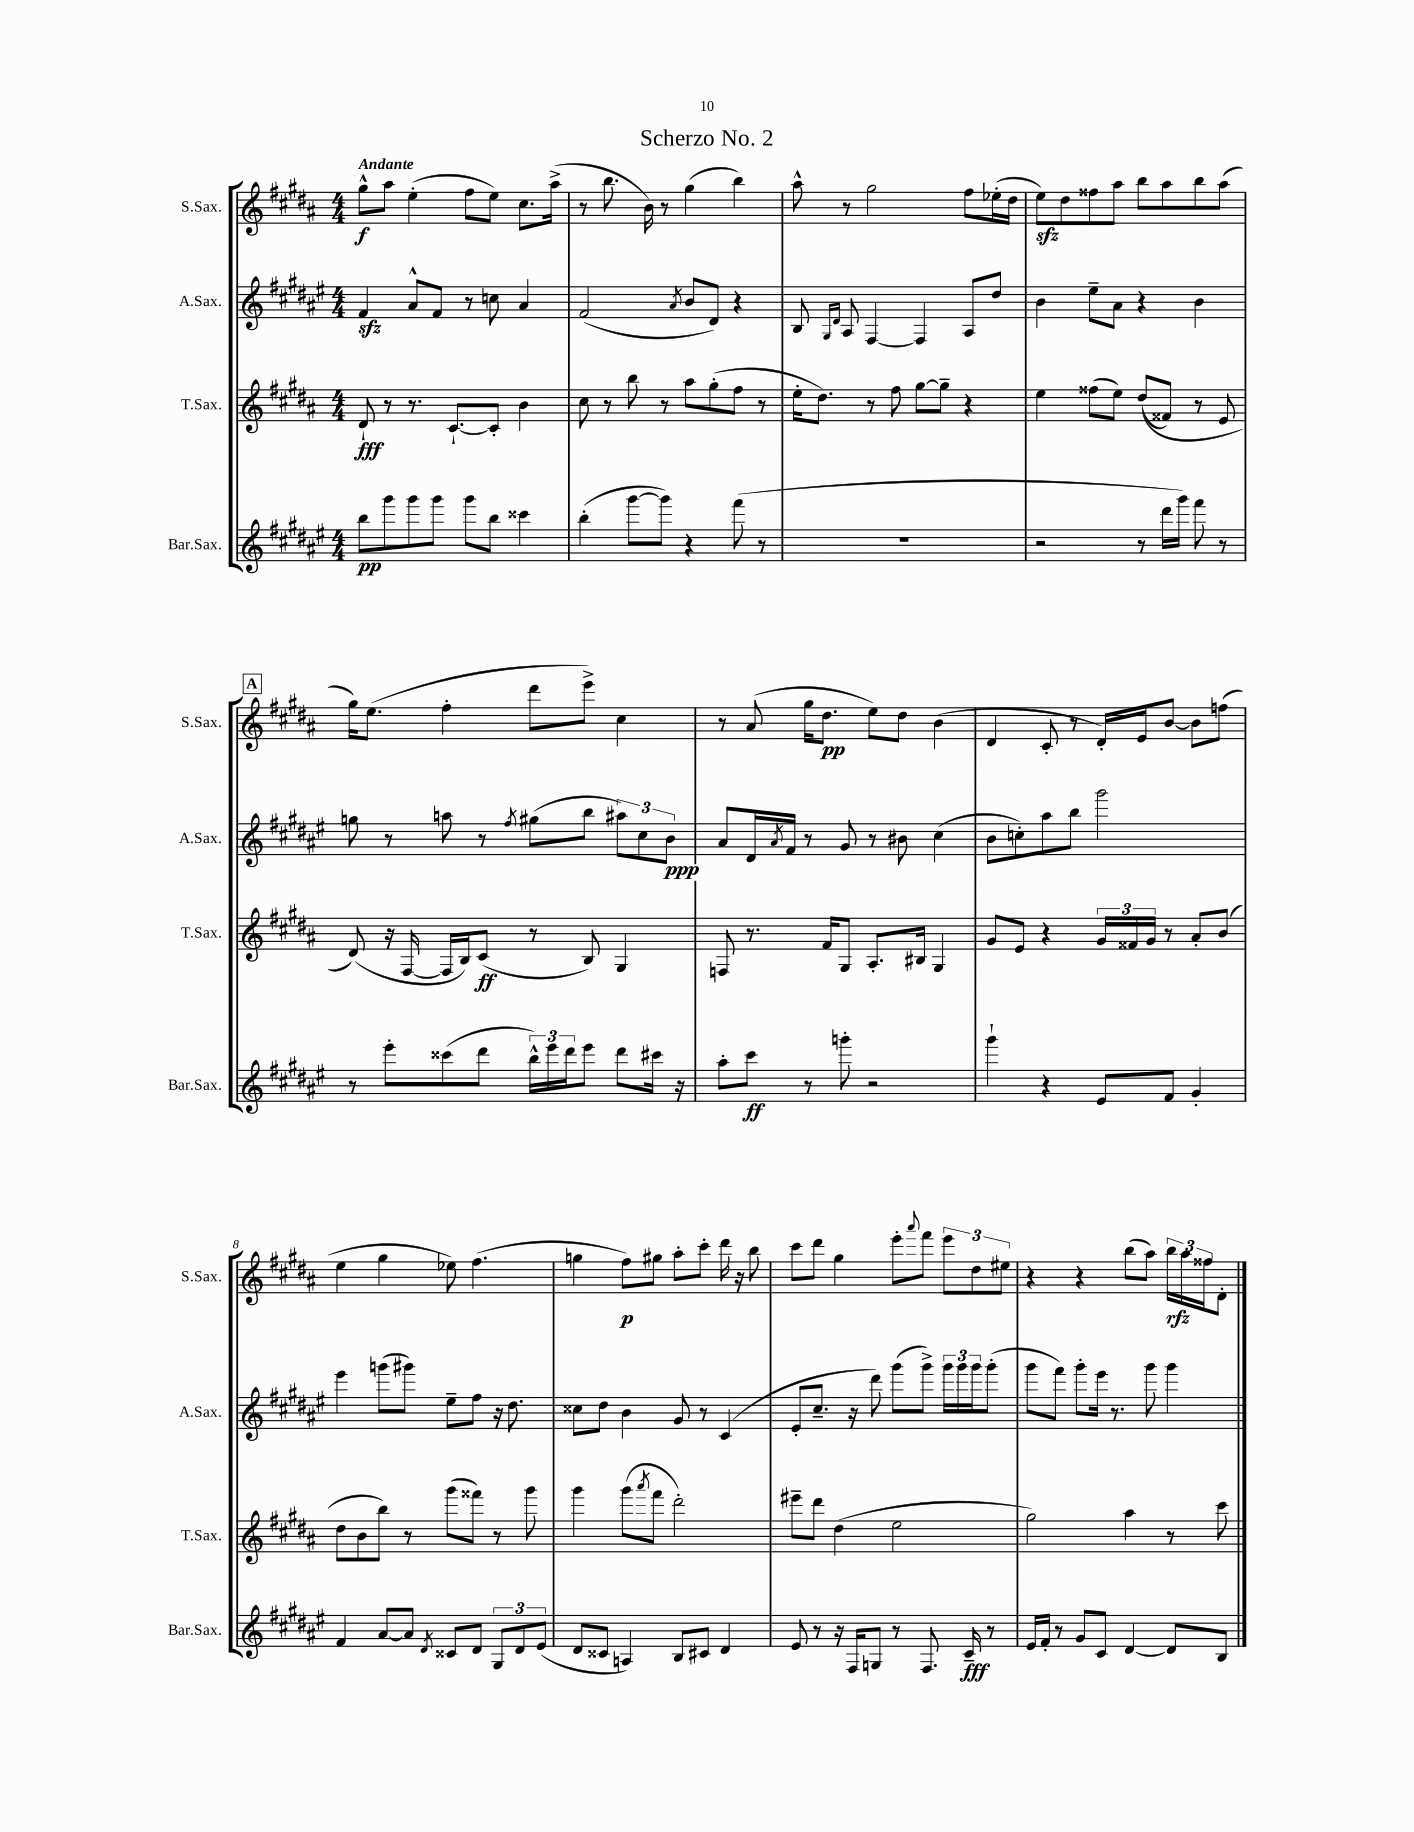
\header { title = "Scherzo No. 2" }
<<
\new StaffGroup <<
\new Staff = "s0" \with { instrumentName = "S.Sax." shortInstrumentName = "S.Sax." } {
    \clef treble \key b \major \numericTimeSignature \time 4/4 \tempo "Andante"
    gis''8-^\f ais''8 e''4-.( fis''8 e''8) cis''8. ais''16->( |
    r8 b''8. b'16) r8 gis''4( b''4) |
    ais''8-^ r8 gis''2 fis''8 ees''16-.( dis''16 |
    e''8\sfz) dis''8 fisis''8 ais''8 b''8 ais''8 b''8 ais''8( |
    \mark \markup { \box "A" } gis''16) e''8.( fis''4-. dis'''8 e'''8->) cis''4 |
    r8 ais'8( gis''16 dis''8.\pp e''8) dis''8 b'4( |
    dis'4 cis'8-. r8 dis'16-.) e'16 b'8~ b'8 f''8( |
    e''4 gis''4 ees''8) fis''4.( |
    g''4 fis''8\p) gis''8 ais''8-. cis'''8-. dis'''16 r16 b''8 |
    cis'''8 dis'''8 gis''4 e'''8-. \appoggiatura { ais'''8 } fis'''8 \tuplet 3/2 { e'''8 dis''8 eis''8 } |
    r4 r4 b''8( ais''8) \tuplet 3/2 { b''16\rfz ais''16 fisis''16 } dis'8-. \bar "|." |
}
\new Staff = "s1" \with { instrumentName = "A.Sax." shortInstrumentName = "A.Sax." } {
    \clef treble \key fis \major \numericTimeSignature \time 4/4
    fis'4\sfz ais'8-^ fis'8 r8 c''8 ais'4 |
    fis'2( \acciaccatura { ais'8 } b'8 dis'8) r4 |
    b8 \grace { gis16 dis'16 } ais8 fis4~ fis4 ais8 dis''8 |
    b'4 eis''8-- ais'8 r4 b'4 |
    \mark \markup { \box "A" } g''8 r8 a''8 r8 \acciaccatura { fis''8 } gis''8( b''8 \tuplet 3/2 { ais''8) cis''8 b'8\ppp } |
    ais'8 dis'16 \acciaccatura { ais'8 } fis'16 r8 gis'8 r8 bis'8 cis''4( |
    b'8 c''8-.) ais''8 b''8 gis'''2 |
    eis'''4 g'''8( gis'''8) eis''8-- fis''8 r16 dis''8. |
    cisis''8 dis''8 b'4 gis'8 r8 cis'4( |
    eis'8-. cis''8.-- r16 dis'''8) gis'''8( gis'''8->) \tuplet 3/2 { gis'''16 gis'''16 gis'''16 } gis'''8-.( |
    gis'''8 fis'''8) gis'''8-. eis'''16 r8. gis'''8 gis'''4 \bar "|." |
}
\new Staff = "s2" \with { instrumentName = "T.Sax." shortInstrumentName = "T.Sax." } {
    \clef treble \key b \major \numericTimeSignature \time 4/4
    dis'8-!\fff r8 r8. cis'8.~-! cis'8-. b'4 |
    cis''8 r8 b''8 r8 ais''8 gis''8-.( fis''8 r8 |
    e''16-. dis''8.) r8 fis''8 gis''8~ gis''8-- r4 |
    e''4 fisis''8( e''8) dis''8(\( fisis'8) r8 e'8 |
    \mark \markup { \box "A" } dis'8(\) r16 fis16~ fis16 b16) cis'8\ff( r8 b8) gis4 |
    f8 r8. fis'16 gis8 ais8.-. bis16 gis4 |
    gis'8 e'8 r4 \tuplet 3/2 { gis'16 fisis'16 gis'16 } r8 ais'8-. b'8( |
    dis''8 b'8 b''8) r8 gis'''8( fisis'''8) r8 gis'''8 |
    gis'''4 gis'''8( \acciaccatura { ais'''8 } fis'''8 dis'''2-.) |
    eis'''8-- dis'''8 dis''4( e''2 |
    gis''2) ais''4 r8 cis'''8 \bar "|." |
}
\new Staff = "s3" \with { instrumentName = "Bar.Sax." shortInstrumentName = "Bar.Sax." } {
    \clef treble \key fis \major \numericTimeSignature \time 4/4
    b''8\pp gis'''8 gis'''8 gis'''8 gis'''8 b''8 cisis'''4 |
    b''4-.( gis'''8~ gis'''8) r4 fis'''8( r8 |
    R1 |
    r2 r8 dis'''16 gis'''16) fis'''8 r8 |
    \mark \markup { \box "A" } r8 eis'''8-. cisis'''8( dis'''8 \tuplet 3/2 { b''16-^) eis'''16 dis'''16 } eis'''8 dis'''8 cis'''16 r16 |
    ais''8-. cis'''8\ff r8 g'''8-. r2 |
    gis'''4-! r4 eis'8 fis'8 gis'4-. |
    fis'4 ais'8~ ais'8 \acciaccatura { dis'8 } cisis'8 dis'8 \tuplet 3/2 { gis8 dis'8 eis'8( } |
    dis'8 cisis'8 a4) b8 cis'8 dis'4 |
    eis'8 r8 r16 fis16 g8 r8 fis8. cis'16--\fff r8 |
    eis'16 fis'16-. r8 gis'8 cis'8 dis'4~ dis'8 b8 \bar "|." |
}
>>
>>
